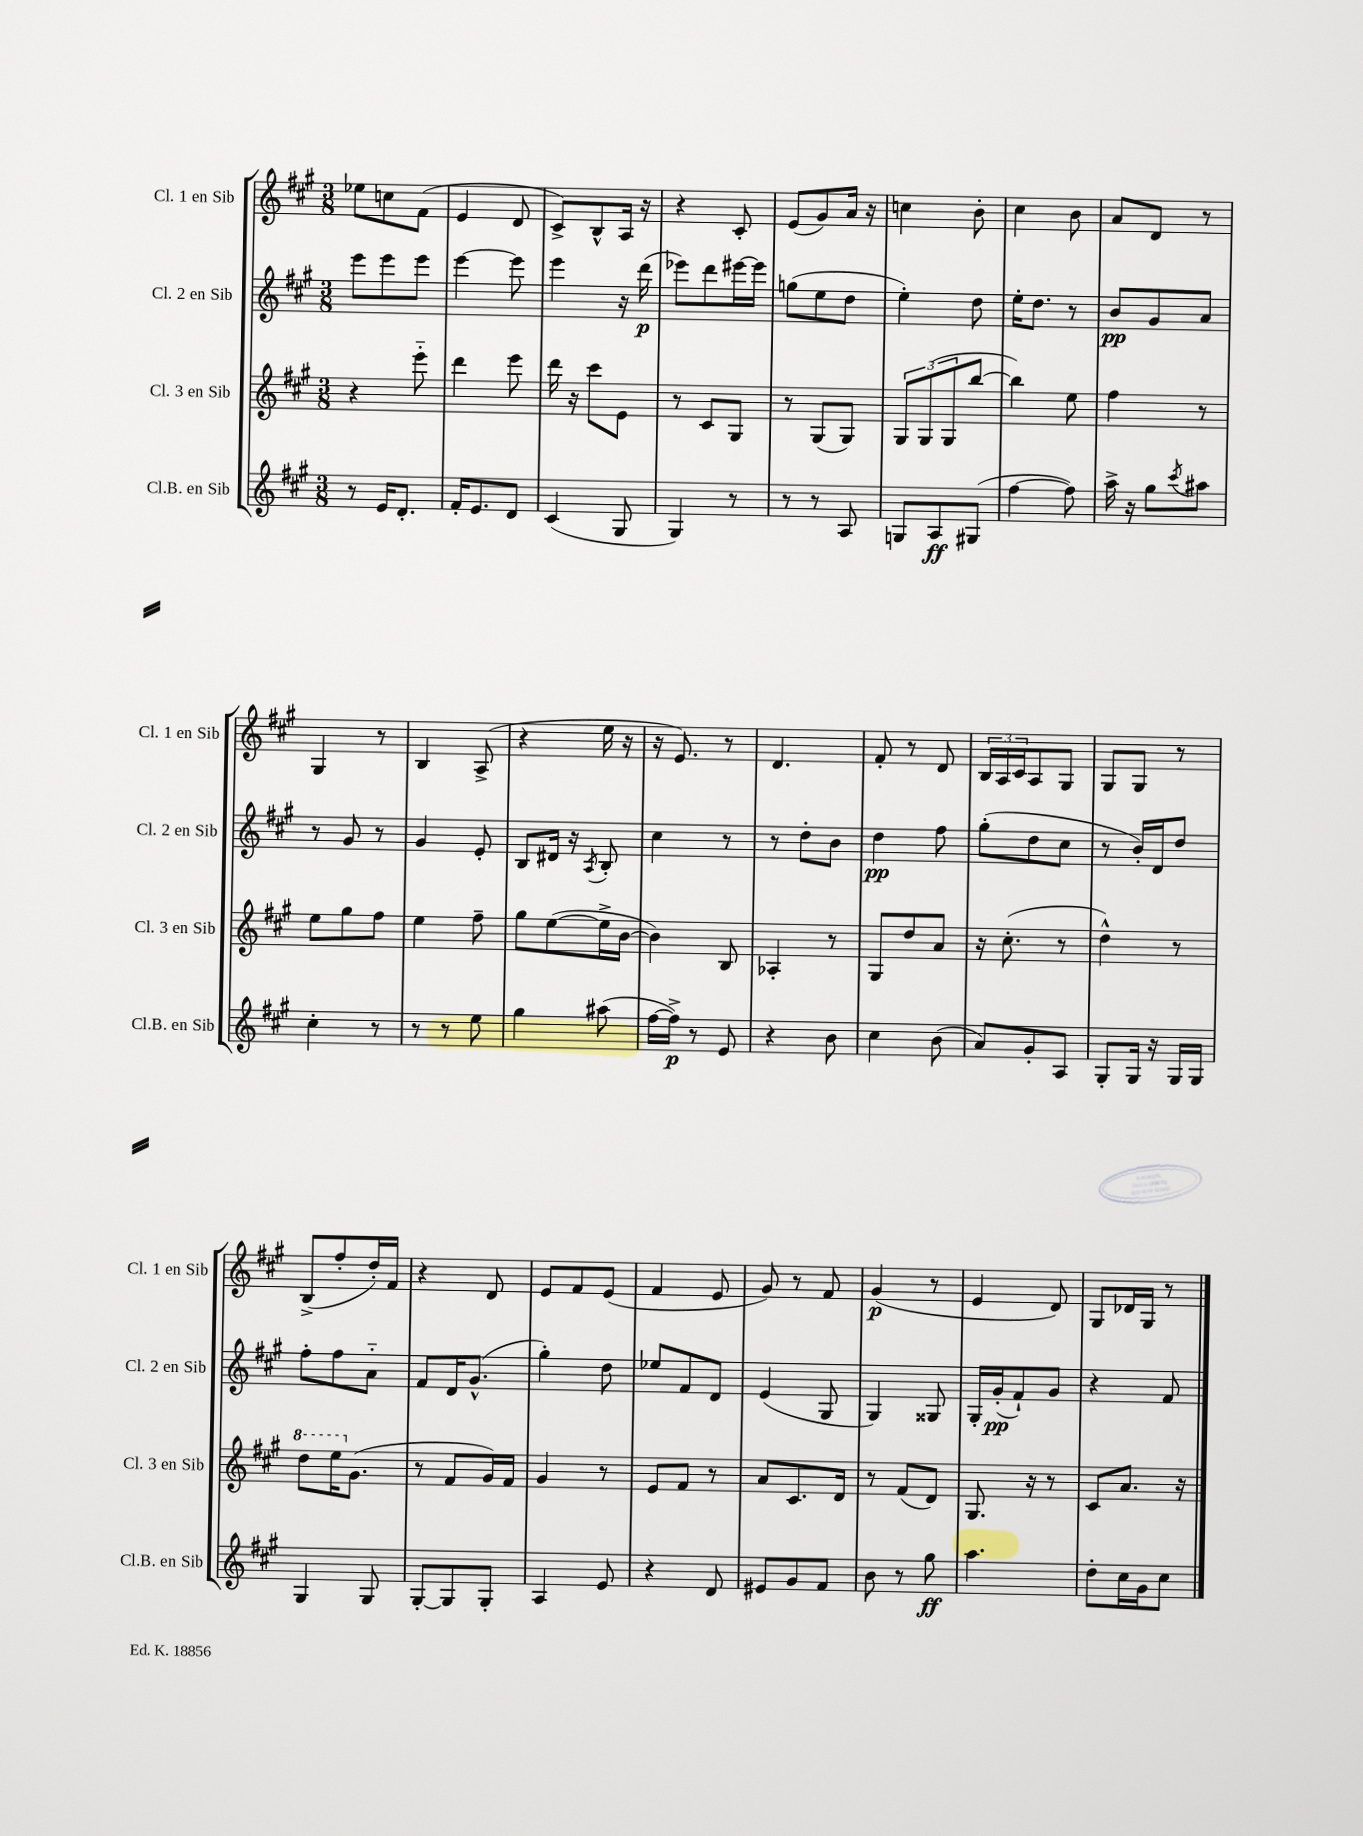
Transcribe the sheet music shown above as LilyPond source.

<<
\new StaffGroup <<
\new Staff = "s0" \with { instrumentName = "Cl. 1 en Sib" shortInstrumentName = "Cl. 1 en Sib" } {
    \clef treble \key a \major \numericTimeSignature \time 3/8
    ees''8 c''8 fis'8( |
    e'4 d'8 |
    cis'8->) b8-^ a16 r16 |
    r4 cis'8-. |
    e'8( gis'8) a'16 r16 |
    c''4 b'8-. |
    cis''4 b'8 |
    a'8 d'8 r8 |
    gis4 r8 |
    b4 a8->( |
    r4 e''16 r16 |
    r16 e'8.) r8 |
    d'4. |
    fis'8-. r8 d'8 |
    \tuplet 3/2 { b16 a16 cis'16 } a8 gis8 |
    gis8 gis8 r8 |
    b8->( fis''8-. d''16-.) fis'16 |
    r4 d'8 |
    e'8 fis'8 e'8( |
    fis'4 e'8 |
    gis'8) r8 fis'8 |
    gis'4\p( r8 |
    e'4 d'8) |
    gis8 des'16 gis16 r8 \bar "|." |
}
\new Staff = "s1" \with { instrumentName = "Cl. 2 en Sib" shortInstrumentName = "Cl. 2 en Sib" } {
    \clef treble \key a \major \numericTimeSignature \time 3/8
    e'''8 e'''8 e'''8 |
    e'''4~ e'''8 |
    e'''4 r16 d'''16\p( |
    ees'''8) d'''8 eis'''16~ eis'''16 |
    g''8( e''8 d''8 |
    e''4-.) d''8 |
    e''16-. d''8. r8 |
    b'8\pp gis'8 a'8 |
    r8 gis'8 r8 |
    gis'4 e'8-. |
    b8 dis'16 r16 \acciaccatura { a8 } b8-. |
    cis''4 r8 |
    r8 d''8-. b'8 |
    d''4\pp fis''8 |
    gis''8-.( d''8 cis''8 |
    r8 b'16-.) d'16 d''8 |
    fis''8-. fis''8 a'8-_ |
    fis'8 d'16 gis'8.-^( |
    gis''4-.) d''8 |
    ees''8 fis'8 d'8 |
    e'4( gis8 |
    gis4) gisis8 |
    gis16-. gis'16-.\pp( fis'8-!) gis'8 |
    r4 fis'8 \bar "|." |
}
\new Staff = "s2" \with { instrumentName = "Cl. 3 en Sib" shortInstrumentName = "Cl. 3 en Sib" } {
    \clef treble \key a \major \numericTimeSignature \time 3/8
    r4 e'''8-_ |
    d'''4 e'''8 |
    d'''16 r16 cis'''8 e'8 |
    r8 cis'8 gis8 |
    r8 gis8( gis8) |
    \tuplet 3/2 { gis8 gis8( gis8 } b''8~ |
    b''4) e''8 |
    fis''4 r8 |
    e''8 gis''8 fis''8 |
    e''4 fis''8-- |
    gis''8 e''8~( e''16-> b'16~ |
    b'4) b8 |
    aes4-. r8 |
    gis8 d''8 a'8 |
    r16 cis''8.-.( r8 |
    d''4-^) r8 |
    \ottava #1 d'''8 e'''16 \ottava #0 gis'8.( |
    r8 fis'8 gis'16) fis'16 |
    gis'4 r8 |
    e'8 fis'8 r8 |
    a'8 cis'8. d'16 |
    r8 fis'8( d'8) |
    gis8. r16 r8 |
    cis'8 a'8. r16 \bar "|." |
}
\new Staff = "s3" \with { instrumentName = "Cl.B. en Sib" shortInstrumentName = "Cl.B. en Sib" } {
    \clef treble \key a \major \numericTimeSignature \time 3/8
    r8 e'16 d'8.-. |
    fis'16-. e'8. d'8 |
    cis'4( gis8 |
    gis4) r8 |
    r8 r8 a8 |
    g8 a8\ff gis8( |
    fis''4~ fis''8) |
    a''16-> r16 gis''8 \acciaccatura { cis'''8 } ais''8 |
    cis''4-. r8 |
    r8 r8 e''8 |
    gis''4 ais''8( |
    fis''16~ fis''16->\p) r8 e'8 |
    r4 b'8 |
    cis''4 b'8( |
    a'8) gis'8-. a8 |
    gis8-. gis16 r16 gis16 gis16 |
    gis4 gis8 |
    gis8~-. gis8 gis8-. |
    a4 e'8 |
    r4 d'8 |
    eis'8 gis'8 fis'8 |
    b'8 r8 gis''8\ff |
    a''4. |
    d''8-. cis''16 gis'16 cis''8 \bar "|." |
}
>>
>>
\layout { \context { \Score \remove "Bar_number_engraver" } }
